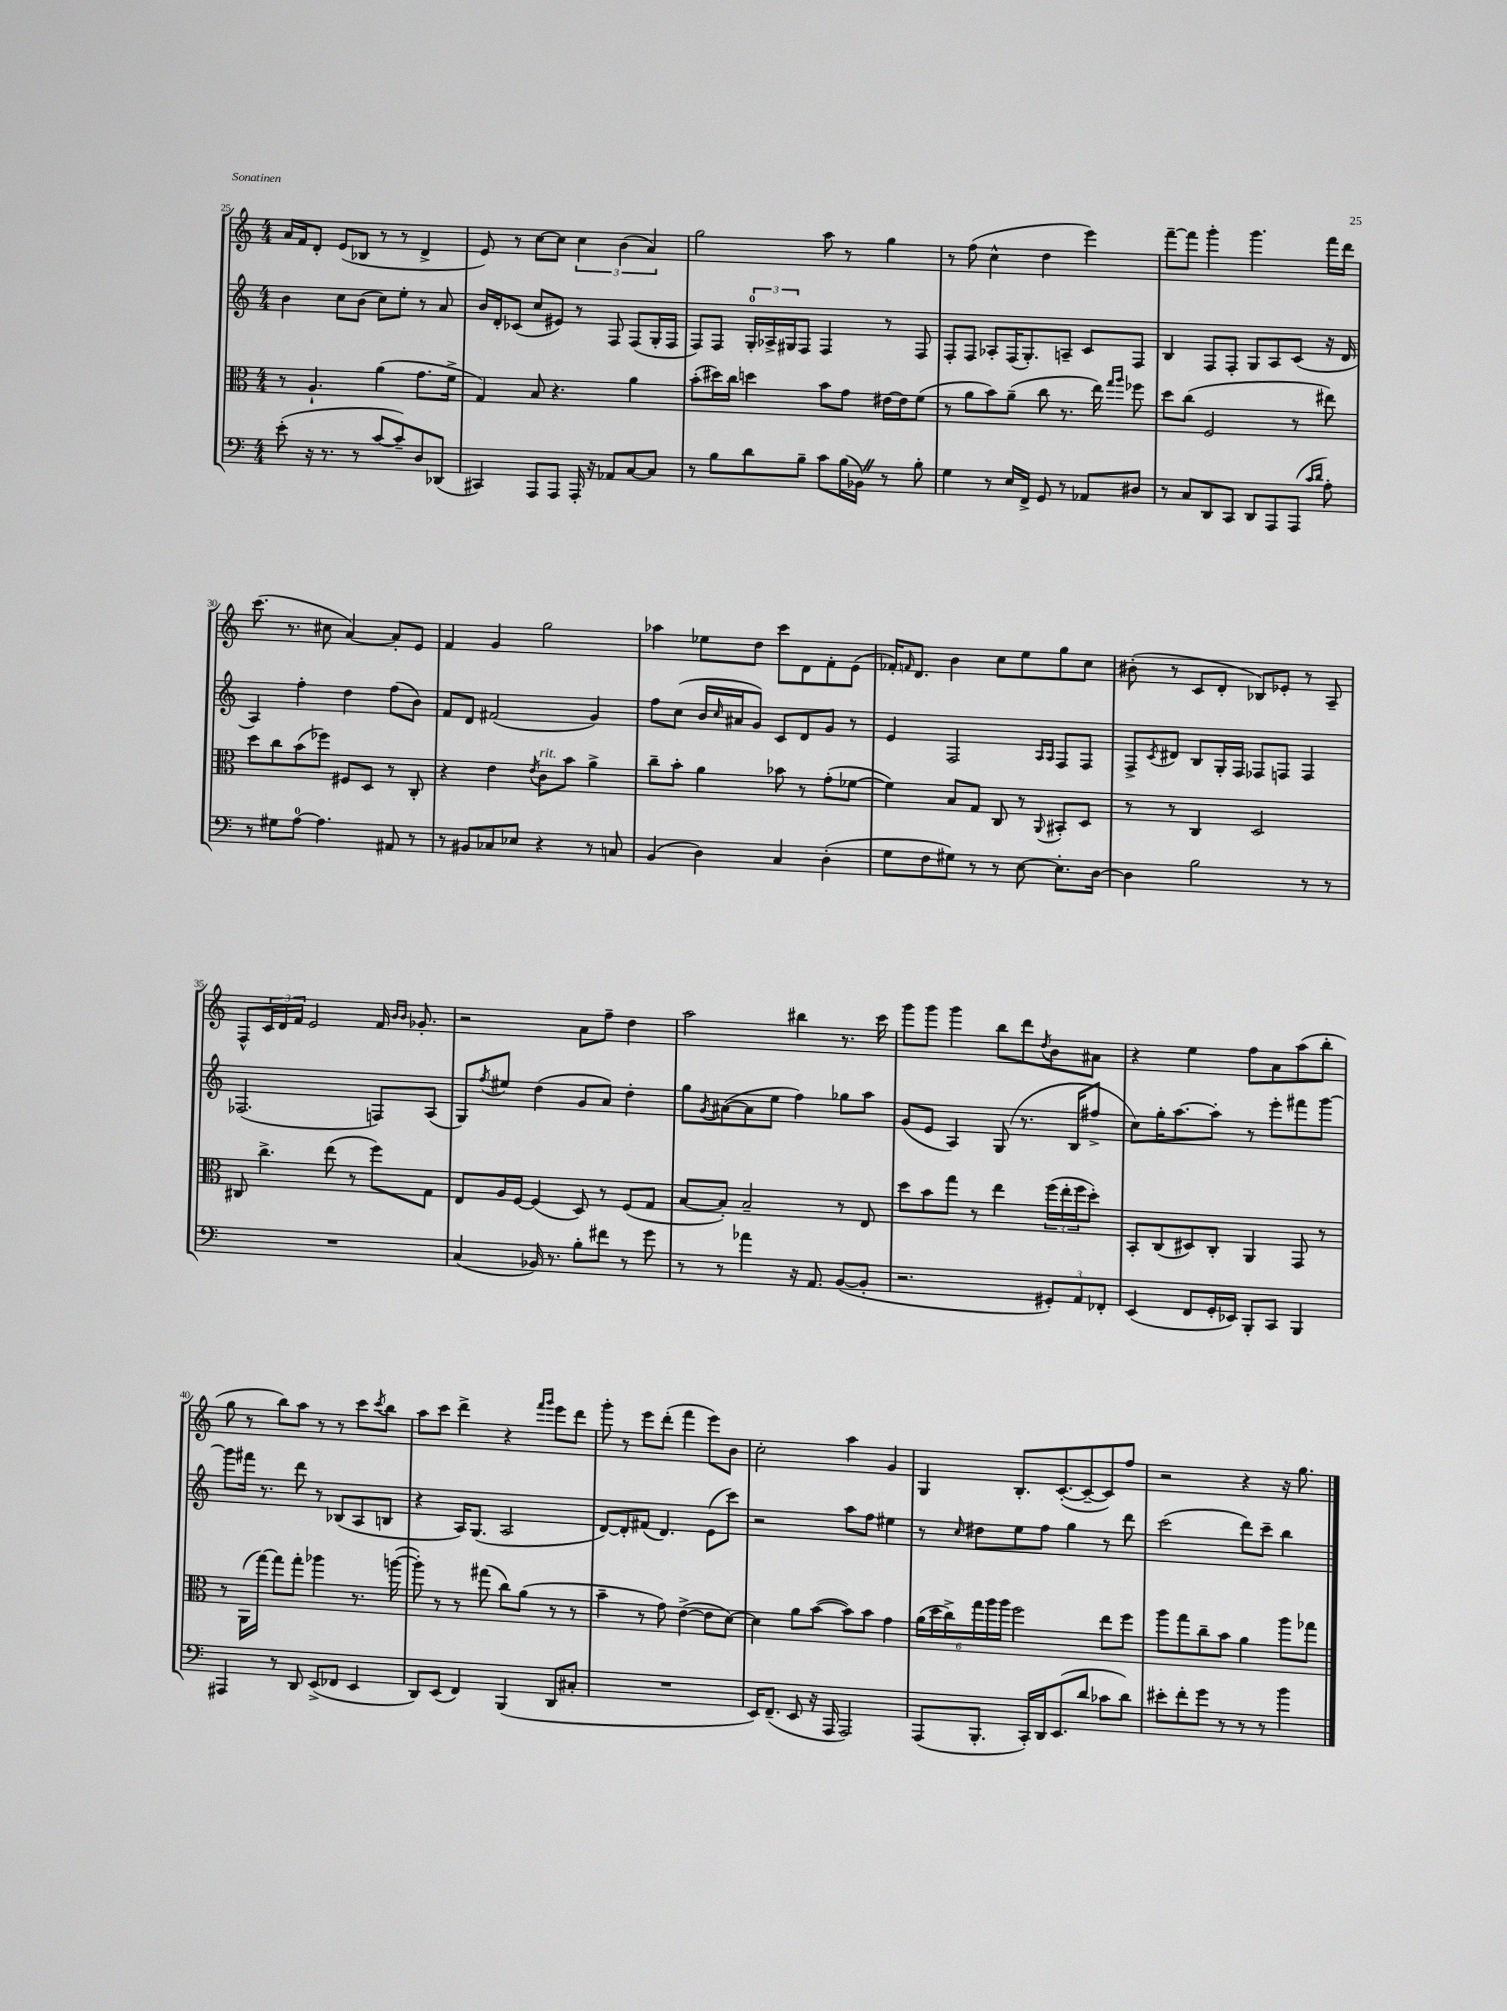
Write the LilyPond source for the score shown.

<<
\new StaffGroup <<
\new Staff = "s0" {
    \clef treble \key c \major \numericTimeSignature \time 4/4
    a'16 f'16 d'8-. e'8( bes8 r8 r8 d'4-> |
    e'8) r8 c''8~ c''8 \tuplet 3/2 { c''4 b'4( a'4) } |
    g''2 a''8 r8 g''4 |
    r8 f''8( c''4-^ d''4 e'''4) |
    f'''8~-- f'''8 g'''4-. g'''4. f'''16 d'''16 |
    c'''8.( r8. cis''8 a'4~) a'8-. e'8 |
    f'4 g'4 g''2 |
    aes''4 ees''8 d''8 c'''8 d'8 f'8-. e'8( |
    fes'16-.) \grace { f'16 } d'8. b'4 c''8 e''8 g''8 c''8 |
    bis'8-.( r8 c'8 d'8-. bes8) ees'8-. r8 a8-- |
    f8-^ \tuplet 3/2 { c'16 d'16 f'16 } e'2 f'16 \grace { b'16 b'16 } ges'8.-. |
    r2 a'8 f''8-- d''4 |
    a''2 bis''4 r8. c'''16 |
    g'''8 g'''8 g'''4 b''8 d'''8 \acciaccatura { d''8 } b'8 ais'8 |
    r4 e''4 f''8 a'8 a''8( b''8-. |
    g''8 r8 b''8) a''8 r8 r8 c'''8 \acciaccatura { c'''8 } b''8 |
    a''8 c'''8 d'''4-> r4 \grace { f'''16 g'''16 } e'''8 d'''8 |
    g'''8-. r8 e'''8 d'''8-.( f'''4 e'''8) b'8 |
    c''2-. a''4 g'4 |
    g4 b8.-. c'8.~-.( c'8~-- c'8) f''8 |
    r2 r4 r16 g''8. \bar "|." |
}
\new Staff = "s1" {
    \clef treble \key c \major \numericTimeSignature \time 4/4
    b'4 c''8 b'8( c''8) e''8-. r8 a'8 |
    b'16 d'16-. ces'8( c''8 eis'8) r8 f8 f8( g16-. f16 |
    f8) f8 \tuplet 3/2 { g16-0-. aes16-> gis16 } f8 f4 r8 f8 |
    f8-. f8 aes8-. f16( g8.-.) a8-- c'8 f8 |
    b4 f8 f8-. g8 a8 c'8( r16 d'16 |
    a4) f''4-. d''4 f''8( b'8) |
    f'8 d'8 fis'2( g'4) |
    f''8 c''8( b'16 \grace { c''16 } ais'16 g'8) c'8 d'8 g'8 r8 |
    e'4 f2 \grace { a16 a16 } f8 f8 |
    f8-> \acciaccatura { c'8 } dis'8 b8 g16-. f16 fes8 f8 f4 |
    fes2.( f8) a8( |
    g8) \acciaccatura { f''8 } eis''8 d''4( g'8 a'8) d''4-. |
    g''8 \acciaccatura { g'8 } ais'8~( ais'8 e''8 f''4) ges''8 a''8 |
    g'8( e'8 a4) g8( r8. b16 fis''8-> |
    c''8) g''16-. a''8.~ a''8-. r8 e'''8-. fis'''8 g'''8~ |
    g'''8 fis'''16 r8. d'''8 r8 bes8( a8 b8 |
    r4 a16) g8.( a2 |
    d'8~) d'8-. fis'8( d'4.) e'8( c'''8) |
    r2 a''8 f''8 eis''4 |
    r8 \grace { c''16 } dis''8 e''8 f''8 g''4 r8 d'''8 |
    c'''2( d'''8) c'''8-- b''4 \bar "|." |
}
\new Staff = "s2" {
    \clef alto \key c \major \numericTimeSignature \time 4/4
    r8 a4.-! a'4( g'8. f'16-> |
    g4) b8 r4. a'4 |
    b'8-.( dis''16) c''16 d''4 b'8 g'8 eis'16~ eis'16 f'8( |
    r8 a'8 b'8) a'8--( c''8 r8. e''16) \grace { g''16 a''16 } fes''8 |
    d''8 c''8( f2 r8 eis''8) |
    d''8 c''8 b'8( fes''8) fis8 d8 r8 c8-. |
    r4 e'4 \acciaccatura { e'8 } c'8^\markup { \italic "rit." } b'8 a'4-> |
    c''8-- b'8-. a'4 bes'8 r8 g'8-.( fes'8~ |
    fes'4) b8 g8 c8 r8 \appoggiatura { a,8 } bis,8-. d8 |
    r8 r8 c4 d2 |
    cis8 c''4.-> e''8( r8 f''8) g8 |
    e8 a16 f16~ f4( d8) r8 f8( g8 |
    b8~ b8-.) b2-- r8 e8 |
    d''8 b'8 g''8 r8 e''4 \tuplet 3/2 { f''16( e''16-. f''16 } d''8-.) |
    b,8-. c8( dis8) c8-. a,4 g,8 r8 |
    r8 a,16( g''16~) g''8 g''8-. aes''4 r8. a''16~( |
    a''8-.) r8 r8 gis''8( c''8) a'8( r8 r8 |
    b'4-- r8 g'8) e'4~->( e'8 d'8~) |
    d'4 a'8 b'8~( b'8) b'8 g'4 |
    \tuplet 6/4 { a'16( d''16 c''16->) g''16 a''16 a''16 } f''2 e''8 f''8 |
    a''8 g''8 c''8-- b'8 a'4 a''8 ges''8 \bar "|." |
}
\new Staff = "s3" {
    \clef bass \key c \major \numericTimeSignature \time 4/4
    e'8-.( r16 r8. r8 c'8~ c'8--) d8 des,8( |
    cis,4) a,,8 a,,8 a,,16-. r16 aes,8 c8~ c8 |
    r8 b8 d'8 b8-- c'8 b16( bes,16) \once \override BreathingSign.text = \markup { \musicglyph "scripts.caesura.straight" } \breathe r8 b8-. |
    g4 r8 e16 f,16-> g,8 r8 aes,8 dis8 |
    r8 c8 d,8 c,8 d,8 a,,8 a,,8( \grace { c'16 d'16 } a8-.) |
    r8 gis8 a8-0~ a4. ais,8 r8 |
    r8 bis,8 ces8 ees8 r4 r8 c8 |
    b,4( d4) c4 d4-.( |
    g8 f8 gis8) r8 r8 e8~ e8.-. d16~ |
    d4 b2 r8 r8 |
    R1 |
    c4( bes,16) r8. b8-. fis'8 r8 g'8 |
    r8 r8 aes'4 r16 a,8. b,8~( b,8-. |
    r2. \tuplet 3/2 { gis,8-.) a,8 fes,8-. } |
    e,4( f,8 g,16-. ees,16) b,,8-. c,8 b,,4 |
    ais,,4 r8 d,8 e,8->( fes,8 e,4 |
    d,8) e,8( f,4) b,,4( d,8 cis8-. |
    R1 |
    e,16) f,8.--( e,8 r16 a,,16 a,,2) |
    a,,8( b,,8.-. c,16-.) d,16 e,8.( d'8 ces'8 d'8) |
    eis'8-. f'8-. g'8 r8 r8 r8 b'4 \bar "|." |
}
>>
>>
\layout { \context { \Score currentBarNumber = #25 } }
